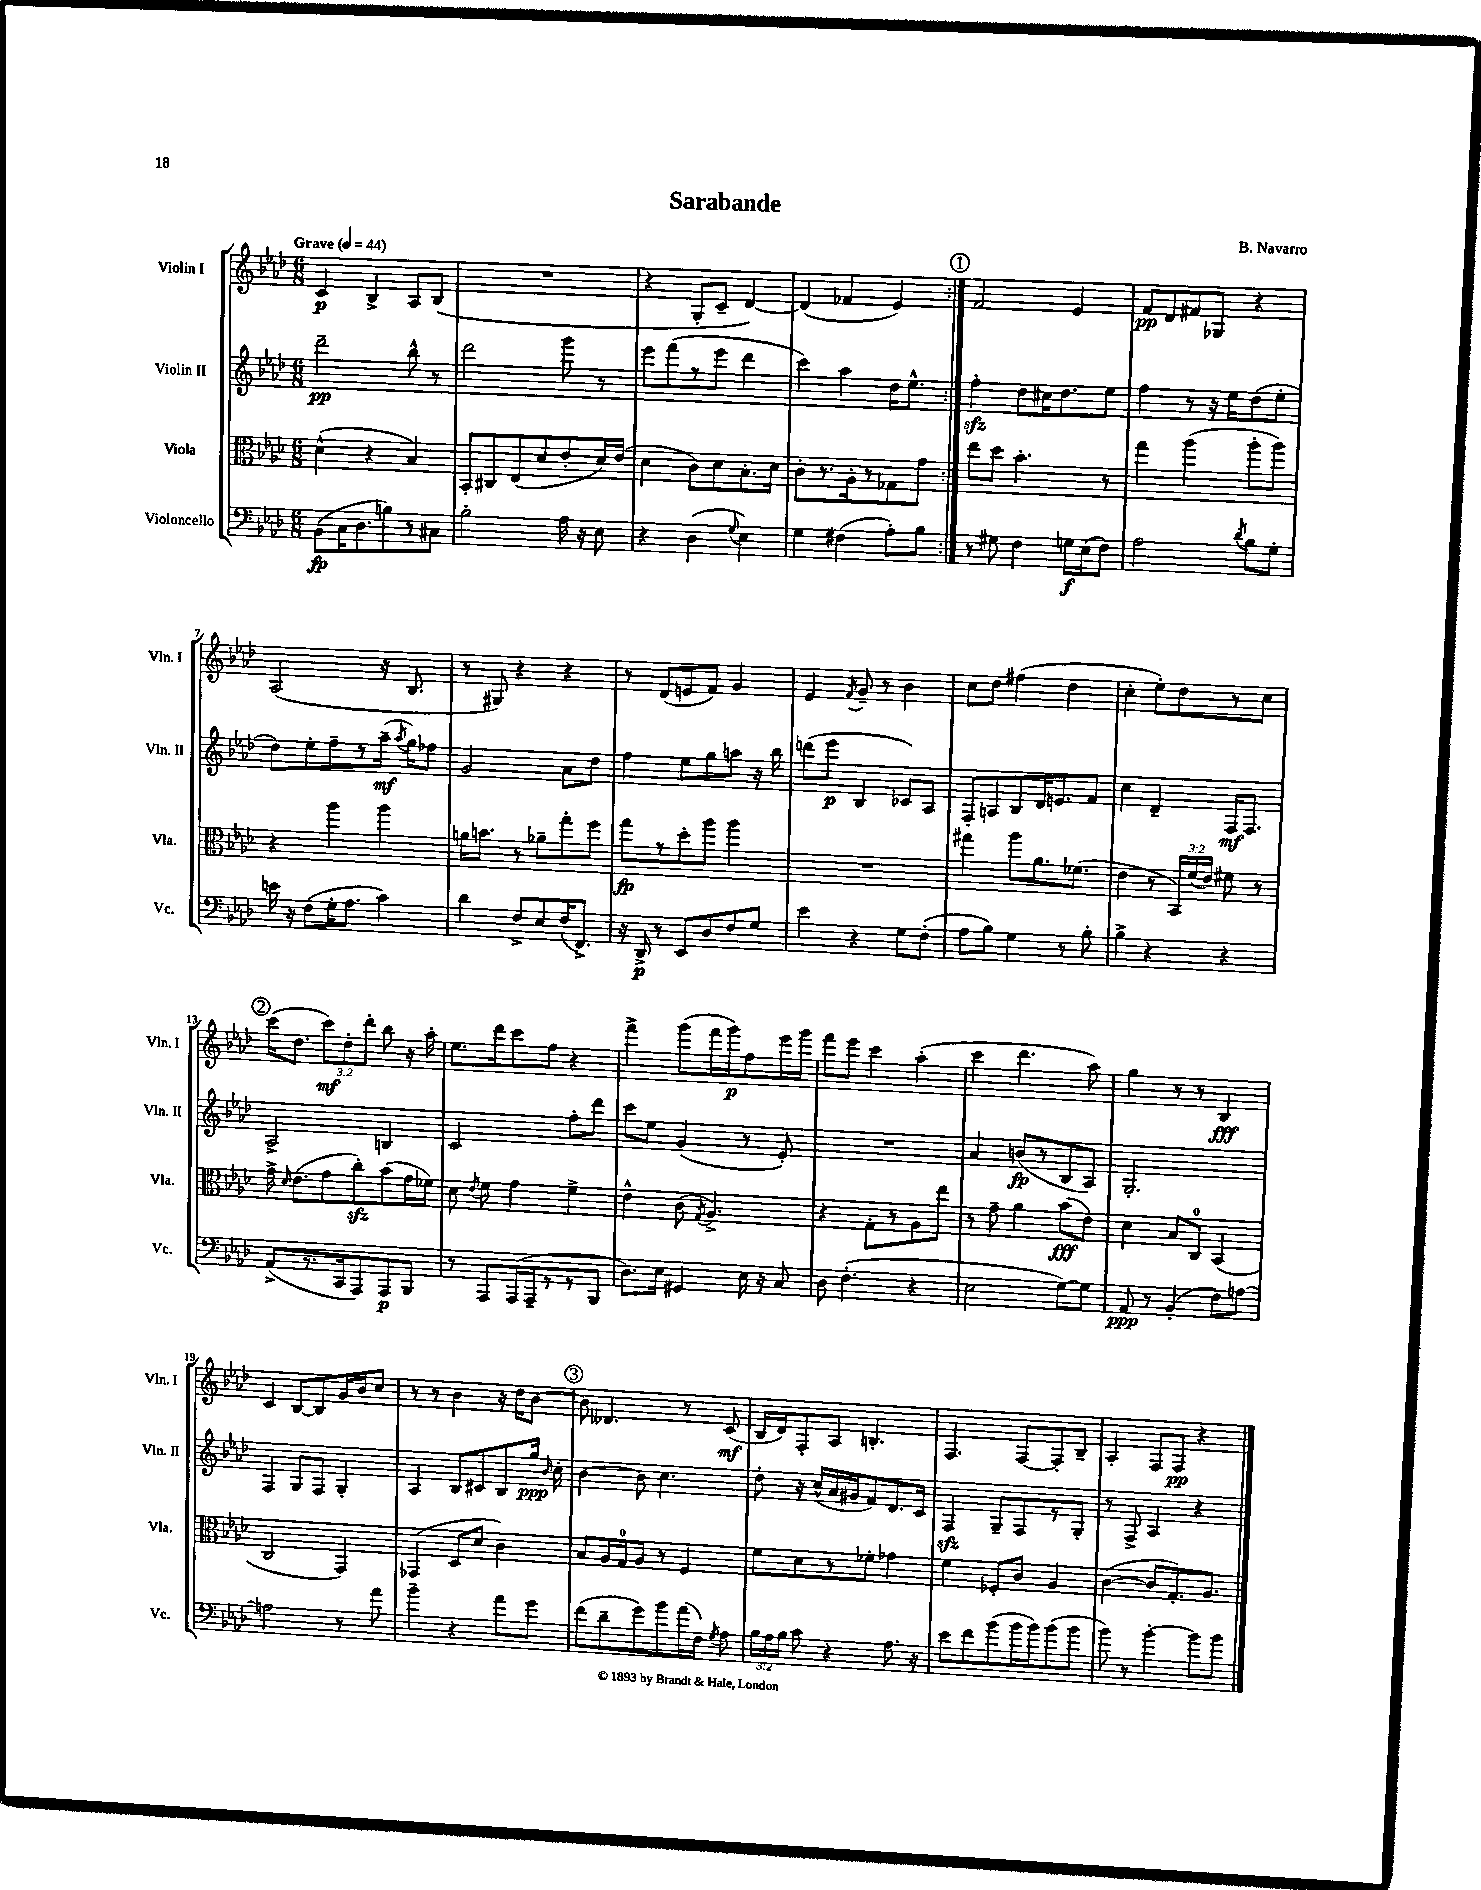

**kern	**kern	**kern	**kern
*staff4	*staff3	*staff2	*staff1
*clefF4	*clefC3	*clefG2	*clefG2
*k[b-e-a-d-]	*k[b-e-a-d-]	*k[b-e-a-d-]	*k[b-e-a-d-]
*M6/8	*M6/8	*M6/8	*M6/8
*MM44	*MM44	*MM44	*MM44
(8BB-	(4d-^^	2ddd-~	4c
16C	.	.	.
8.D-	.	.	.
.	4r	.	4B-^
8B)	.	.	.
8r	4B-)	8bb-^^	8A-
8C#	.	8r	(8B-
=	=	=	=
2B-'	8BB-'	2ddd-	2.r
.	8C#	.	.
.	(8E-	.	.
.	8d-	.	.
16A-	8e-'	8ggg	.
16r	.	.	.
8E-	16d-)	8r	.
.	(16e-	.	.
=	=	=	=
4r	4d-	8eee-	4r
.	.	(8fff	.
(4D-	8c)	8r	8G'
.	8d-	8eee-	8c~
8qqG	.	.	.
4E-)	8.B-'	4ddd-	[4d-)
.	16d-	.	.
=	=	=	=
4G	8c'	4ccc)	(4d-]
.	8.r	.	.
(4F#	.	4aa-	4f-
.	16A-'	.	.
.	8r	.	.
8A-')	8G-	16dd-	4e-)
.	.	8.ee-^^	.
8B-	8g	.	.
=:|!	=:|!	=:|!	=:|!
8r	8ee-	4ff'	2f
8G#	8dd-	.	.
4F	4.b-'	8dd-	.
.	.	16cc#	.
.	.	8.dd-	.
16G	.	.	4e-
(16E-	.	.	.
8F)	8r	8ee-	.
=	=	=	=
2A-	4gg	4ff	8f
.	.	.	8d-
.	(4aa-	8r	8f#
.	.	16r	8G-
.	.	16ee-	.
8qd-	.	.	.
8B-	8aa-'	(8dd-	4r
8G'	8aa-)	8ee-'	.
=	=	=	=
16e	4r	8dd-)	(2A-
16r	.	.	.
(8F	.	8ee-'	.
16G'	4aa-	8ff~	.
8.A-	.	.	.
.	.	8r	.
4c)	4aa-	(16aa-~	16r
.	.	8qaa-	.
.	.	16gg)	8.B-
.	.	8ff-	.
=	=	=	=
4d-	16a	2g	8r
.	8.b	.	.
.	.	.	8G#)
8F^	8r	.	4r
8E-	8a-~	.	.
(16F	8gg'	8a-	4r
8.FF^)	.	.	.
.	8ff	8dd-	.
=	=	=	=
16r	8gg	4ff	8r
16DD-^	.	.	.
8r	8r	.	(8d-
8EE-	8dd-'	8ee-	8e
8D-	8aa-	8gg	8f)
8F	4aa-	8aa	4g
8G	.	16r	.
.	.	16bb-	.
=	=	=	=
4e-	2.r	(8ddd	4e-
.	.	8eee-	.
.	.	.	8qf
4r	.	4B-	8g~
.	.	.	8r
8G	.	8c-)	4b-
(8F'	.	8A-	.
=	=	=	=
8A-	4gg#	8F'	8cc
8B-)	.	8A	8dd-
4G	8aa-	8B-	(4ff#
.	8.a-	16d-	.
.	.	8.e	.
8r	.	.	4dd-
.	(8.f-	.	.
8B-'	.	8f	.
=	=	=	=
4B-^	4e-	4cc	4cc'
4r	8r	4d-~	8ee-')
.	24BB-)	.	8dd-
.	(24f	.	.
.	24e-)	.	.
4r	8f#	16F	8r
.	.	8.F	.
.	8r	.	8cc
=	=	=	=
(8AA-^	16g^	2A-^	(16ccc
.	16qqd-	.	.
.	(8.e-	.	8.dd-
8.r	.	.	.
.	8g	.	12ccc)
16CC	.	.	.
.	.	.	12dd-'
8AAA-)	8cc')	.	.
.	.	.	12ddd-'
8AAA-	(8b-	4B	8bb-
8BBB-	16g	.	16r
.	16f-)	.	16aa-'
=	=	=	=
8r	8d-	2c	8.ee-
.	8qe-	.	.
8AAA-	8f	.	.
.	.	.	16ddd-
(16AAA-	4g	.	8ccc
16AAA-~	.	.	.
8r	.	.	8ff
8r	4f^	8ff'	4r
8BBB-	.	8ddd-	.
=	=	=	=
8.D-)	4e-^^	8ccc	4fff^
.	.	8ee-	.
16E-	.	.	.
4GG#	(8c	(4g	(8ggg
.	8qG	.	.
.	4.A-^)	.	16fff
.	.	.	16ggg)
16E-	.	8r	8ff
16r	.	.	.
8C	.	8e-')	16eee-
.	.	.	16ggg
=	=	=	=
8D-	4r	2.r	8fff
(4.F'	.	.	8eee-
.	8G'	.	4ccc
.	8r	.	.
4r	8A-	.	(4aa-'
.	8ee-	.	.
=	=	=	=
2E-	8r	4a-	4ccc
.	8g~	.	.
.	4a-	(8b	4.ddd-
.	.	8r	.
[8G)	(8b-	8B-	.
8G]	8e-)	8A-)	8aa-)
=	=	=	=
8AA-	4d-	2.G'	4gg
8r	.	.	.
(4BB-'	8B-	.	8r
.	8C	.	8r
8F)	(4BB-	.	4B-
[8A	.	.	.
=	=	=	=
2A]	2C	4F	4c
.	.	8G	[8B-
.	.	8F	8B-]
8r	4GG)	4G'	16g
.	.	.	16b-
8a-	.	.	8cc
=	=	=	=
4b-~	(4GG-	4A-	8r
.	.	.	8r
4r	8D-	8B-	4b-
.	8d-	8c#	.
8a-	4c)	8B-	16r
.	.	.	16dd-
8g	.	16gg	[8b-
.	.	16qqb-	.
.	.	16cc'	.
=	=	=	=
(8f	8B-	[4b-	8b-]
8d-~	16A-	.	4.d--
.	16G	.	.
8g)	8A-	8b-]	.
8b-	8r	4.cc	.
(16a-	4F	.	8r
16F)	.	.	.
8qG	.	.	.
8A-	.	.	(8c
=	=	=	=
24B-	8f	8dd-'	16B-
24A-	.	.	.
.	.	.	16d-)
24B-	.	.	.
8c	8d-	16r	8F'
.	.	(16cc^^	.
4r	8r	16a-	8A-
.	.	16g#	.
.	8f-'	8f)	4.B'
8.A-	4g-	8.d-	.
16r	.	16c	.
=	=	=	=
8e-	4f	4F	4.F
8f	.	.	.
(8b-	8F-'	8G~	.
16b-	8c	8F	[8F
16b-)	.	.	.
(8b-	4A-	8r	8F']
8b-	.	8G'	8B-~
=	=	=	=
8b-)	([4c	8r	4A-'
8r	.	8F^	.
[4b-'	8c]	4A-	8F
.	8.G')	.	8F
8b-]	.	4r	4r
.	8.A-	.	.
8b-	.	.	.
==	==	==	==
*-	*-	*-	*-
